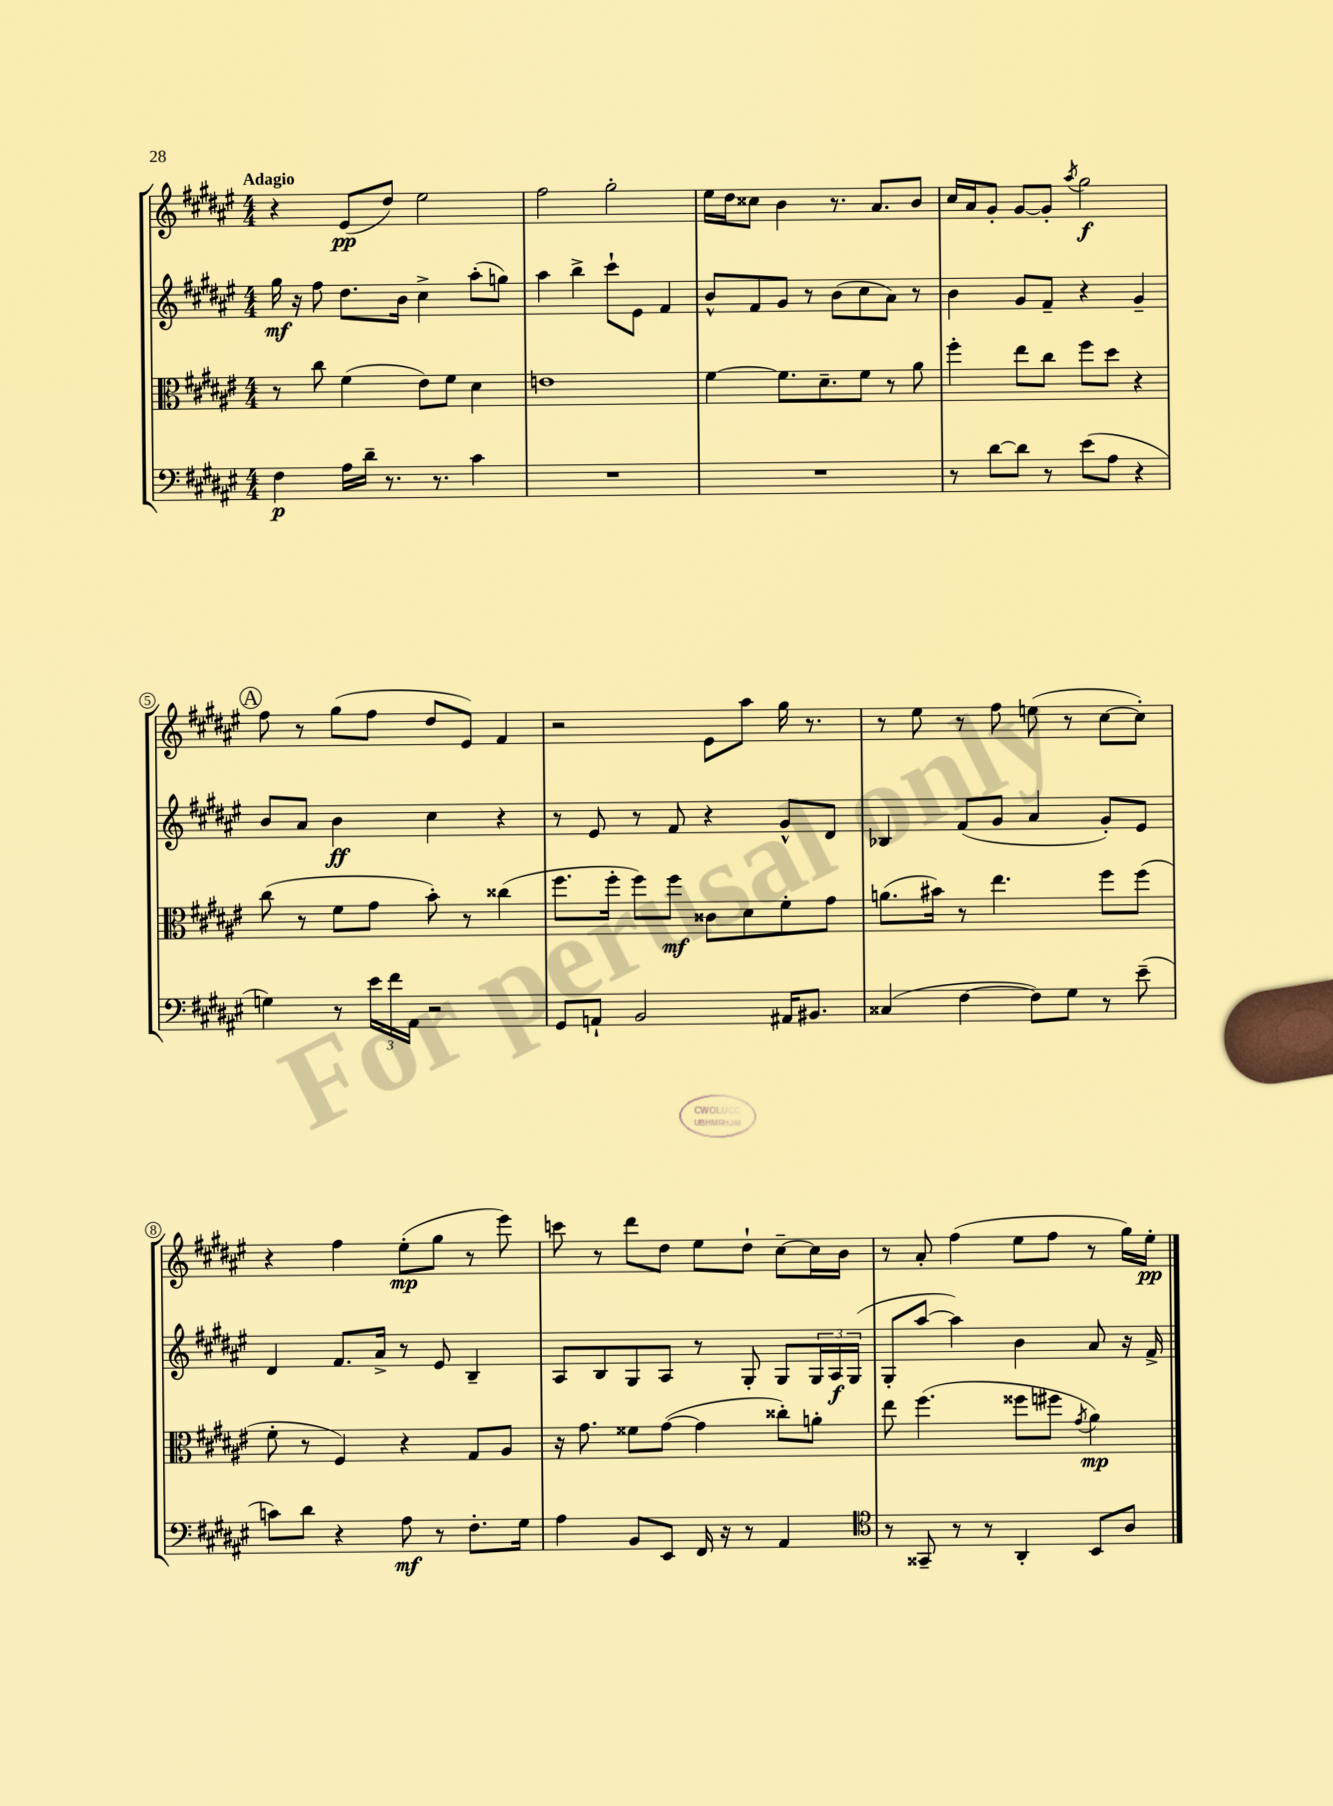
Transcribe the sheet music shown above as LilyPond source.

<<
\new StaffGroup <<
\new Staff = "s0" {
    \clef treble \key fis \major \numericTimeSignature \time 4/4 \tempo "Adagio"
    r4 eis'8\pp( dis''8) eis''2 |
    fis''2 gis''2-. |
    eis''16 dis''16 cisis''8 b'4 r8. ais'8. b'8 |
    cis''16 ais'16 gis'8-. gis'8~ gis'8-. \acciaccatura { ais''8 } gis''2\f |
    \mark \markup { \circle "A" } fis''8 r8 gis''8( fis''8 dis''8 eis'8) fis'4 |
    r2 eis'8 ais''8 gis''16 r8. |
    r8 eis''8 r8 fis''8 e''8( r8 cis''8~ cis''8-.) |
    r4 fis''4 eis''8-.\mp( gis''8 r8 eis'''8) |
    c'''8 r8 dis'''8 dis''8 eis''8 dis''8-! cis''8~-- cis''16 b'16 |
    r8 ais'8-. fis''4( eis''8 fis''8 r8 gis''16) eis''16-.\pp \bar "|." |
}
\new Staff = "s1" {
    \clef treble \key fis \major \numericTimeSignature \time 4/4
    gis''16\mf r16 fis''8 dis''8. b'16 cis''4-> ais''8-.( g''8) |
    ais''4 b''4-> cis'''8-! eis'8 fis'4 |
    b'8-^ fis'8 gis'8 r8 b'8( cis''8 ais'8) r8 |
    b'4 gis'8 fis'8-- r4 gis'4-- |
    \mark \markup { \circle "A" } b'8 ais'8 b'4\ff cis''4 r4 |
    r8 eis'8 r8 fis'8 r4 gis'8-^ dis'8 |
    bes4 fis'8( gis'8 ais'4 gis'8-.) eis'8 |
    dis'4 fis'8. ais'16-> r8 eis'8 b4-- |
    ais8 b8 gis8 ais8 r8 gis8-. gis8 \tuplet 3/2 { gis16 ais16\f gis16( } |
    gis8-. ais''8~ ais''4) b'4 ais'8 r16 fis'16-> \bar "|." |
}
\new Staff = "s2" {
    \clef alto \key fis \major \numericTimeSignature \time 4/4
    r8 cis''8 fis'4( eis'8) fis'8 dis'4 |
    e'1 |
    fis'4~ fis'8. dis'8.-- fis'8 r8 ais'8 |
    fis''4-. eis''8 cis''8 fis''8 dis''8 r4 |
    \mark \markup { \circle "A" } cis''8( r8 fis'8 gis'8 b'8-.) r8 cisis''4( |
    fis''8. fis''16-. fis''8) fis''8\mf cisis'8 dis'8 fis'8-. gis'8 |
    a'8.( bis'16) r8 eis''4. fis''8 fis''8( |
    fis'8-. r8 fis4) r4 gis8 ais8 |
    r16 gis'8. fisis'8 gis'8~( gis'4 cisis''8-.) a'8-. |
    eis''8 fis''4.( fisis''8 fis''8 \acciaccatura { gis'8 } ais'4\mp) \bar "|." |
}
\new Staff = "s3" {
    \clef bass \key fis \major \numericTimeSignature \time 4/4
    fis4\p ais16 dis'16-- r8. r8. cis'4 |
    R1 |
    R1 |
    r8 dis'8~ dis'8 r8 eis'8( ais8 r4 |
    \mark \markup { \circle "A" } g4) r8 \tuplet 3/2 { eis'16 fis'16 ais,16 } r2 |
    gis,8 a,8-! b,2 ais,16 bis,8. |
    cisis4( fis4~ fis8) gis8 r8 eis'8--( |
    c'8) dis'8 r4 ais8\mf r8 fis8.-. gis16 |
    ais4 b,8 eis,8 fis,16 r16 r8 ais,4 |
    \clef tenor r8 gisis,8-- r8 r8 ais,4-. b,8 ais8 \bar "|." |
}
>>
>>
\layout { \context { \Score \override BarNumber.stencil = #(make-stencil-circler 0.1 0.3 ly:text-interface::print) } }
